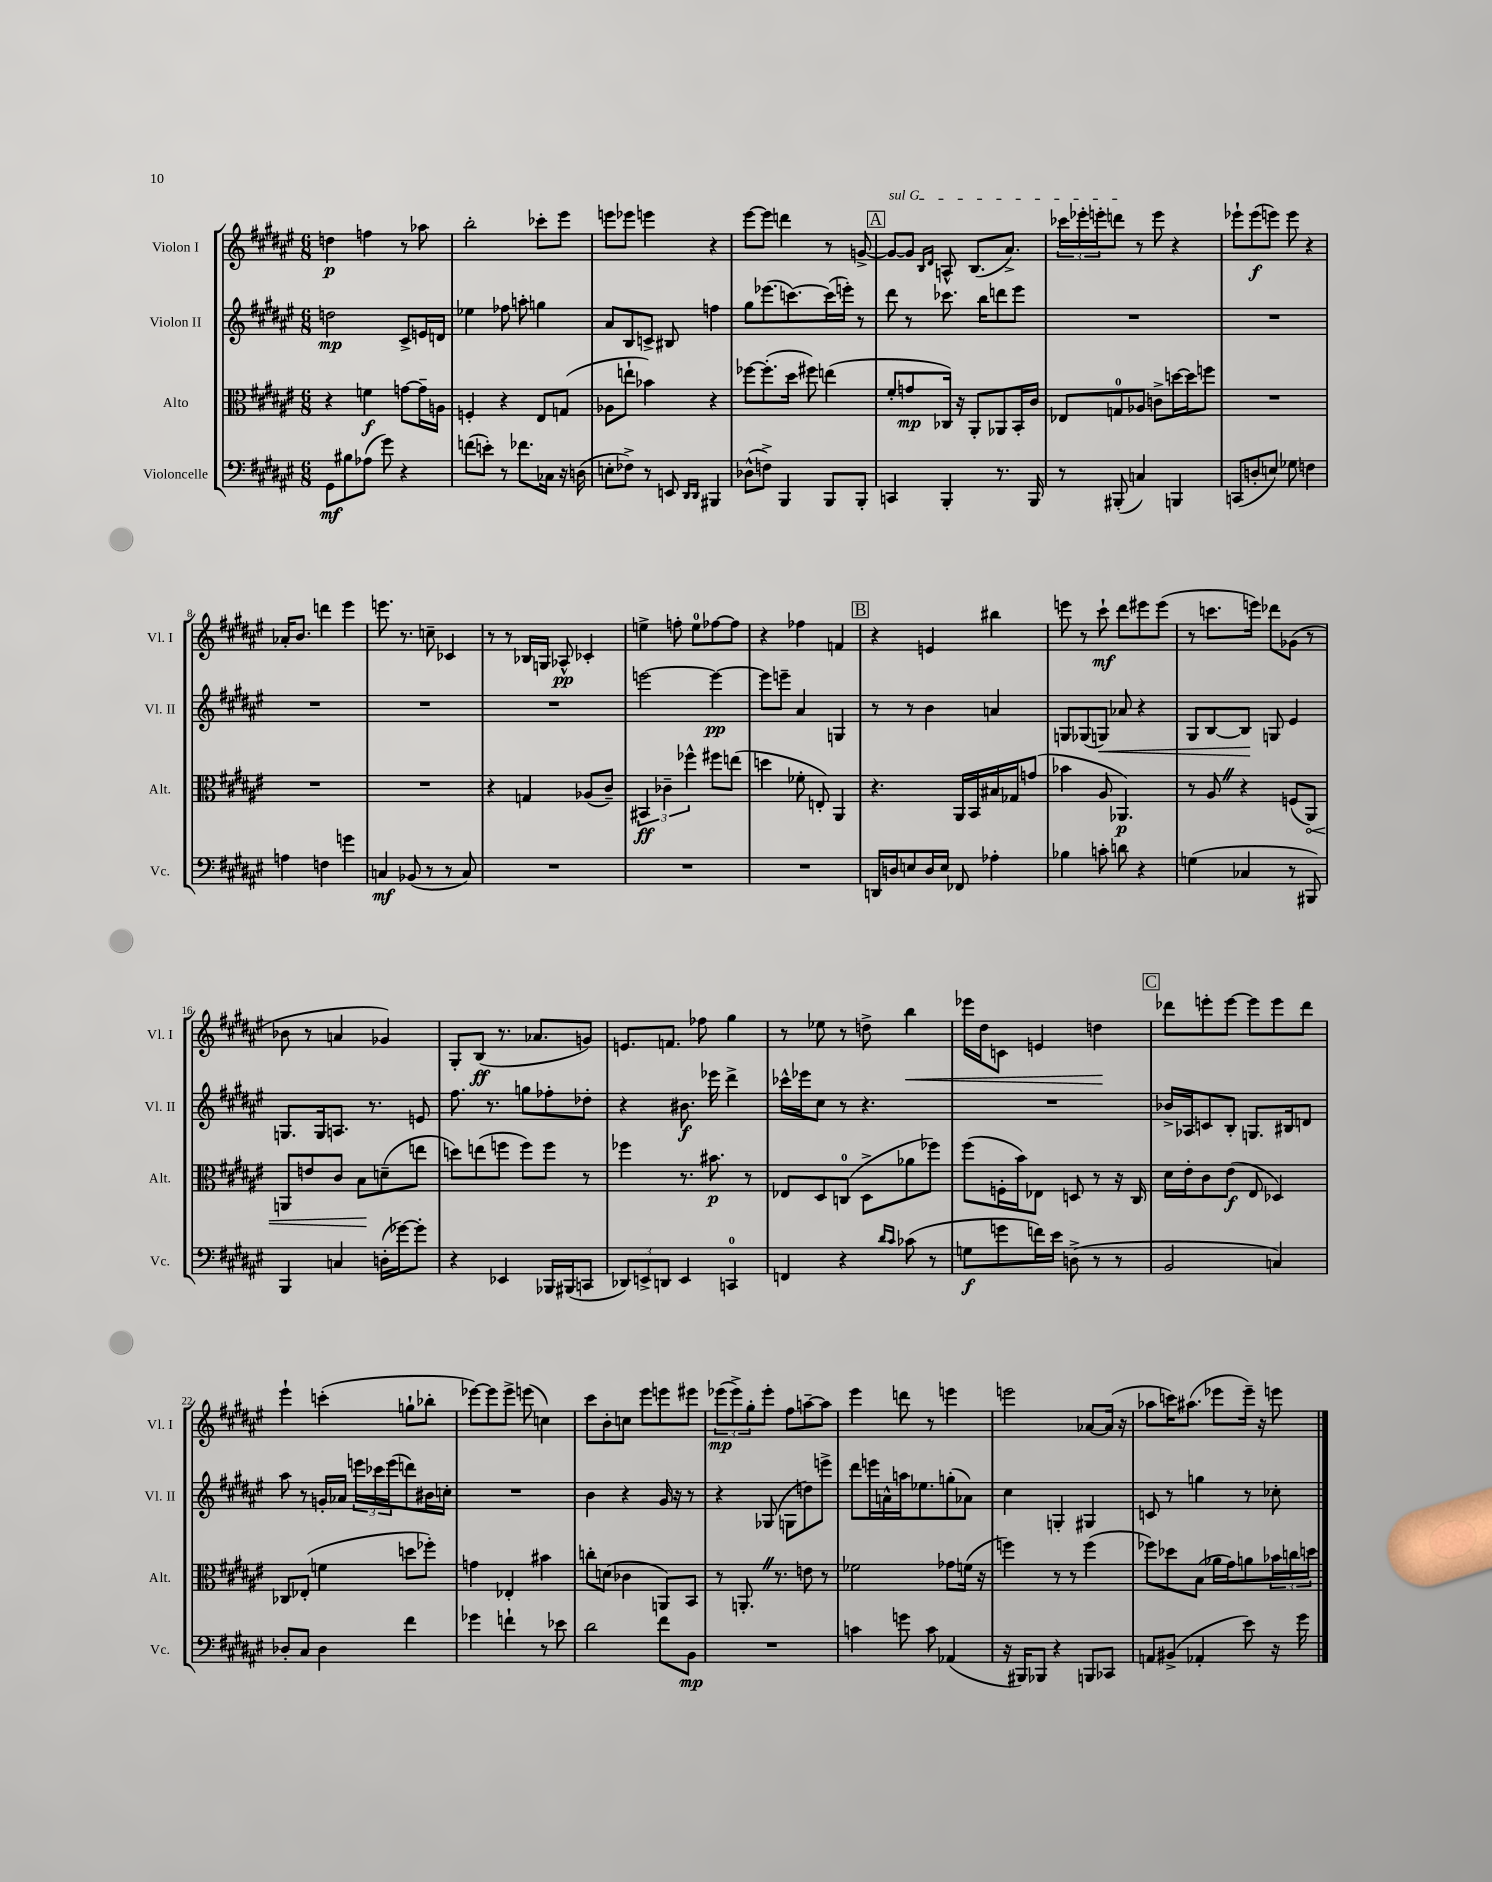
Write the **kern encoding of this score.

**kern	**kern	**kern	**kern
*staff4	*staff3	*staff2	*staff1
*clefF4	*clefC3	*clefG2	*clefG2
*k[f#c#g#d#a#e#]	*k[f#c#g#d#a#e#]	*k[f#c#g#d#a#e#]	*k[f#c#g#d#a#e#]
*M6/8	*M6/8	*M6/8	*M6/8
8GG#	4r	2dd	4dd
8B#	.	.	.
(8A-	4f	.	4ff
8g#)	.	.	.
4r	[8g	8c#^	8r
.	16g~]	16e	8aa-
.	16A	16d	.
=	=	=	=
(8f	4F'	4ee-	2bb'
8e')	.	.	.
8r	4r	8ff-	.
8.f-	.	8aa'	.
.	8E#	4gg	8ccc-'
16C-	.	.	.
16r	(8G	.	8eee#
(16D	.	.	.
=	=	=	=
8E'	8A-	8a#	8eee
8F-^)	8ee`	8B	8eee-
8r	4b-)	8c^	4eee
8EE	.	8B#	.
16qqDD#	.	.	.
16qqDD#	.	.	.
4BBB#	4r	4ff	4r
=	=	=	=
(8D-^^	[8ff-	8gg#	[8eee#
8F^)	(8.ff-']	(8.eee-	8eee#]
4BBB	.	.	4ddd
.	16dd#	[8.ccc)	.
.	8ff#)	.	.
8BBB	(4ee	(16ccc]	8r
.	.	16eee')	.
8BBB'	.	8r	[8g^
=	=	=	=
4CC	8f#'	8ddd#	8g_
.	8g	8r	8g]
.	.	.	16qqB
.	.	.	16qqd#
4BBB'	16C-)	8.ccc-	8A^^
.	16r	.	.
.	8AA#'	.	(8.B
.	.	16bb	.
8.r	8AA-	8ddd	.
.	.	.	8.a#^)
.	16BB'	8eee#	.
16BBB	16c#	.	.
=	=	=	=
8r	8E-	2.r	24ccc-
.	.	.	24eee-'
.	.	.	24eee'
(8BBB#'	8G	.	8ddd
4C)	8A-	.	8r
.	8c^	.	8eee
4BBB	[16dd	.	4r
.	16dd]	.	.
.	8ff	.	.
=	=	=	=
(8CC	2.r	2.r	8eee-`
8D'	.	.	(8eee-
8E)	.	.	8eee)
8G-	.	.	8eee
4F	.	.	4r
=	=	=	=
4A	2.r	2.r	16a-'
.	.	.	8.b
4F	.	.	4ddd
4g	.	.	4eee#
=	=	=	=
4C	2.r	2.r	8.eee
.	.	.	8.r
(8BB-	.	.	.
8r	.	.	8cc~
8r	.	.	4c-
8C)	.	.	.
=	=	=	=
2.r	4r	2.r	8r
.	.	.	8r
.	4G	.	16B-
.	.	.	16G
.	.	.	8A-^^
.	(8A-	.	4c-'
.	8c#~)	.	.
=	=	=	=
2.r	6BB#	[2eee	4ee^
.	6c-~	.	.
.	.	.	8ff'
.	6ff-^^	.	.
.	.	.	8ee
.	8ff#	4eee_	[8ff-
.	(8ee	.	8ff-]
=	=	=	=
2.r	4dd	8eee]	4r
.	.	8eee~	.
.	8f-'	4a#	4ff-
.	8E')	.	.
.	4AA#	4G	4f
=	=	=	=
16DD	4.r	8r	4r
16D	.	.	.
8E	.	8r	.
16D	.	4b	4e
16E	.	.	.
8FF-	16AA#	.	.
.	16BB	.	.
4A-'	16B#	4a	4bb#
.	16G-	.	.
.	(8g	.	.
=	=	=	=
4B-	4b-	8G	8eee
.	.	(8G-	8r
8c'	8A#	8G)	8ccc#`
8d	4.AA-)	8a-	8ddd#
4r	.	4r	8eee#
.	.	.	(8eee#
=	=	=	=
(4G	8r	8G#	8r
.	8A#	[8B	8.ccc
4C-	4r	8B]	.
.	.	.	16eee)
.	.	8G	8ddd-
8r	(8F	4e#	(8g-
8BBB#)	8AA#)	.	8r
=	=	=	=
4BBB	8AA	8.G	8b-
.	8e	.	8r
.	.	16G	.
4C	8c#	8.A	4a
.	8B	.	.
.	.	8.r	.
(16D'	(8d~	.	4g-)
[16g-)	.	.	.
8g-']	8ee	8e	.
=	=	=	=
4r	8dd)	8.ff#	8G#'
.	(8ee	.	(8B
.	.	8.r	.
4EE-	8ff	.	8.r
.	8ff)	8gg	.
.	.	.	8.a-
16BBB-	8ff	8ff-'	.
(16BBB#	.	.	.
8CC	8r	8dd-'	8g)
=	=	=	=
12DD-)	4ff-	4r	8.e
12EE^	.	.	.
12DD	.	.	.
.	.	.	8.f
4EE	8.r	8.b#	.
.	.	.	8ff-
.	8.b#	16eee-	.
4CC	.	4ddd#^	4gg#
.	8r	.	.
=	=	=	=
4FF	8E-	16ccc-^^	8r
.	.	16eee-	.
.	8D#	8cc#	8ee-
4r	(8C	8r	8r
.	8D#^	4.r	8dd^
16qqd#	.	.	.
16qqc#	.	.	.
(8c-	8a-	.	4bb
8r	8ff-)	.	.
=	=	=	=
8G	(8ff#	2.r	16eee-
.	.	.	16dd#
8g	16F'	.	8c
.	16b)	.	.
16f)	8E-	.	4e
16e#	.	.	.
(8D^	8D	.	.
8r	8r	.	4dd
8r	16r	.	.
.	16C#	.	.
=	=	=	=
2BB	16d#	16b-^	8ddd-
.	16e#'	16A-	.
.	8c#	8c	8eee'
.	(8e#	8B'	[8eee
.	8E#	8.G	8eee]
4C)	4D-)	.	8eee
.	.	16B#	.
.	.	8d	8ddd-
=	=	=	=
8D-'	8C-	8aa#	4eee#`
8C#	(8E-'	8r	.
4D-	4f	16g'	(4ccc'
.	.	16a-	.
.	.	24eee	.
.	.	24ccc-	.
.	.	(24eee	.
4f#	8dd	8ddd)	8gg`
.	8ff-')	16b#	8bb-'
.	.	16cc'	.
=	=	=	=
4g-	4g	2.r	[8eee-)
.	.	.	8eee-]
4f`	4E-'	.	8eee-^
.	.	.	(8eee
8r	4b#	.	4cc)
8e-	.	.	.
=	=	=	=
2d#	8cc'	4b	8ccc#
.	(8d	.	8b'
.	4c-	4r	8cc
.	.	.	8eee#
8f#	8AA)	16g#	8eee
.	.	16r	.
8BB	8BB	8r	8eee#
=	=	=	=
2.r	8r	4r	(12eee-
.	.	.	12eee-^)
.	8.AA'	.	.
.	.	.	12gg#'
.	.	(8G-	8eee-'
.	8.r	.	.
.	.	8G	8ff#
.	8e	8dd)	[8aa~
.	8r	8eee^	8aa]
=	=	=	=
4c	2f-	8ddd#	4eee#
.	.	16eee	.
.	.	16a^^	.
8g	.	16aa	8ddd
.	.	8.ee-	.
8c	.	.	8r
(4AA-	8g-	(8gg'	4eee
.	(16f	8a-)	.
.	16r	.	.
=	=	=	=
16r	4ff)	4cc#	2eee
16BBB#)	.	.	.
8BBB-	.	.	.
4r	8r	4G'	.
.	8r	.	.
8BBB	(4ff	4G#	[8a-
8CC-	.	.	(16a-]
.	.	.	16r
=	=	=	=
8AA	8ff-)	8c	8aa-
(8BB#^	8dd-	8r	16ccc)
.	.	.	(8.aa#
4AA-'	(8B	4gg	.
.	16a-	.	8eee-
.	16g#)	.	.
8e#)	8a	8r	16eee-~)
.	.	.	16r
16r	24b-	8cc-'	8eee
.	24cc	.	.
16g#	.	.	.
.	24dd	.	.
==	==	==	==
*-	*-	*-	*-
